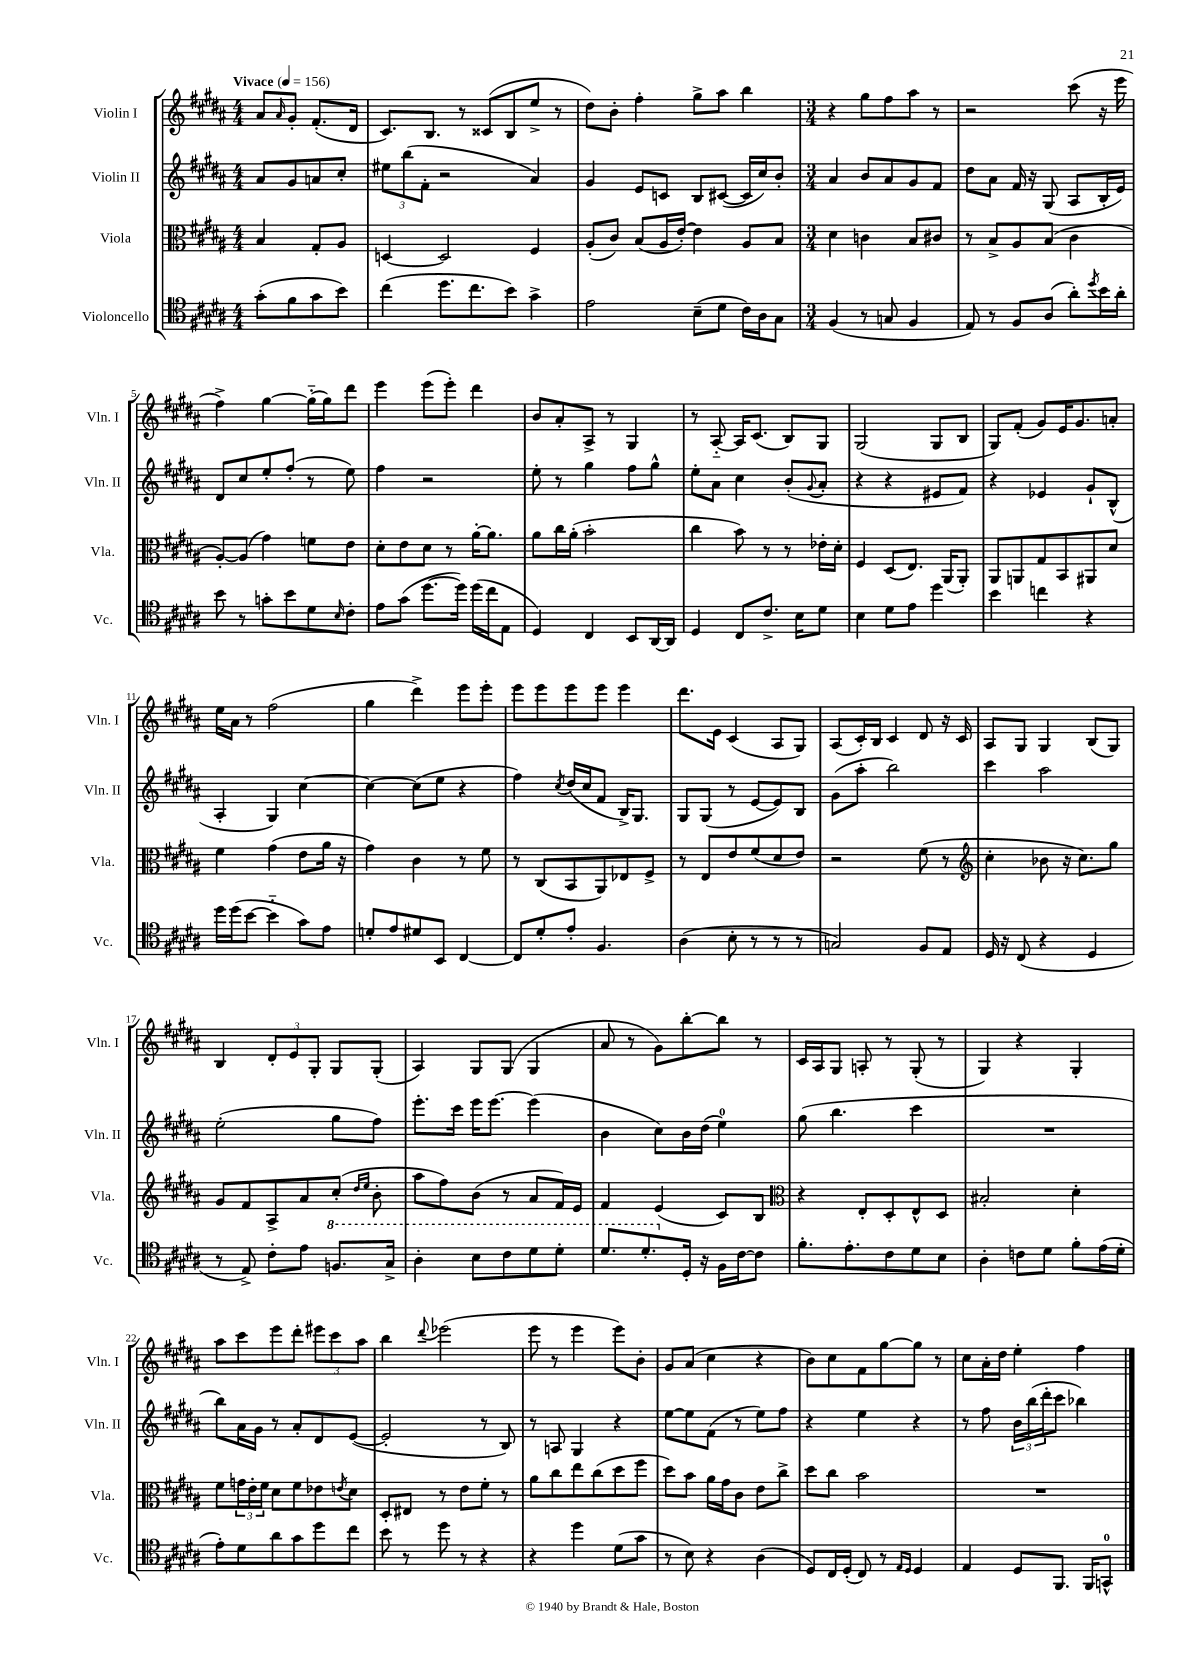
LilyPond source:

<<
\new StaffGroup <<
\new Staff = "s0" \with { instrumentName = "Violin I" shortInstrumentName = "Vln. I" } {
    \clef treble \key b \major \numericTimeSignature \time 4/4 \partial 2 \tempo "Vivace" 4 = 156
    ais'8 \grace { ais'16 } gis'8-. fis'8.-.( dis'16 |
    cis'8.) b8. r8 cisis'8( b8 e''8-> r8 |
    dis''8) b'8-. fis''4-. gis''8-> ais''8 b''4 |
    \numericTimeSignature \time 3/4 r4 gis''8 fis''8 ais''8 r8 |
    r2 cis'''8( r16 e'''16 |
    fis''4->) gis''4~ gis''16-_( gis''16) dis'''8 |
    e'''4 e'''8( e'''8-.) dis'''4 |
    b'8 ais'8-. ais8-> r8 gis4 |
    r8 ais8~-_ ais16 cis'8.( b8) gis8 |
    gis2( gis8 b8 |
    gis8) fis'8-.( gis'8) e'16 gis'8. a'8-. |
    e''16 ais'16 r8 fis''2( |
    gis''4 dis'''4->) e'''8 e'''8-. |
    e'''8 e'''8 e'''8 e'''8 e'''4 |
    dis'''8. e'16 cis'4( ais8 gis8) |
    ais8( cis'16-.) b16 cis'4 dis'8 r16 cis'16 |
    ais8 gis8 gis4 b8( gis8) |
    b4 \tuplet 3/2 { dis'8-. e'8 gis8-. } gis8 gis8-.( |
    ais4) gis8 gis8( gis4 |
    ais'8 r8 gis'8) b''8~-. b''8 r8 |
    cis'16 ais16 gis8 a8-. r8 gis8-.( r8 |
    gis4) r4 gis4-. |
    ais''8 cis'''8 e'''8 dis'''8-. \tuplet 3/2 { eis'''8 cis'''8 ais''8 } |
    b''4 \appoggiatura { dis'''8 } ees'''2( |
    e'''8 r8 e'''4 e'''8) b'8-. |
    gis'8 ais'8( cis''4 r4 |
    b'8) cis''8 fis'8 gis''8~ gis''8 r8 |
    cis''8 ais'16-. dis''16 e''4-. fis''4 \bar "|." |
}
\new Staff = "s1" \with { instrumentName = "Violin II" shortInstrumentName = "Vln. II" } {
    \clef treble \key b \major \numericTimeSignature \time 4/4 \partial 2
    ais'8 gis'8 a'8 cis''8-. |
    \tuplet 3/2 { eis''8 b''8( fis'8-. } r2 ais'4) |
    gis'4 e'8 c'8 b8 cis'8~( cis'16 cis''16) b'8-. |
    \numericTimeSignature \time 3/4 ais'4 b'8 ais'8 gis'8 fis'8 |
    dis''8 ais'8 fis'16 r16 gis8( ais8 b16-. e'16) |
    dis'8 cis''8 e''8-. fis''8-.( r8 e''8) |
    fis''4 r2 |
    e''8-. r8 gis''4 fis''8 gis''8-^ |
    e''8-. ais'8 cis''4 b'8-.( \appoggiatura { gis'8 } ais'8-. |
    r4 r4 eis'8 fis'8) |
    r4 ees'4 gis'8-! b8-^( |
    ais4-. gis4) cis''4~ |
    cis''4~ cis''8( e''8 r4 |
    fis''4) \acciaccatura { cis''8 } dis''16( cis''16 fis'8 b16->) gis8. |
    gis8 gis8( r8 e'8~ e'8) b8 |
    gis'8( ais''8-. b''2) |
    cis'''4 ais''2 |
    e''2-.( gis''8 fis''8) |
    e'''8.-. cis'''16 e'''16 e'''8.~ e'''4( |
    b'4 cis''8) b'16 dis''16( e''4-0) |
    gis''8( b''4. cis'''4 |
    R2. |
    b''8) ais'16 gis'16 r8 ais'8-. dis'8 e'8~( |
    e'2-. r8 b8) |
    r8 a8 gis4 r4 |
    e''8~ e''8 fis'8( r8 e''8) fis''8 |
    r4 e''4 r4 |
    r8 fis''8 \tuplet 3/2 { b'16 b''16( dis'''16-. } cis'''8 bes''4) \bar "|." |
}
\new Staff = "s2" \with { instrumentName = "Viola" shortInstrumentName = "Vla." } {
    \clef alto \key b \major \numericTimeSignature \time 4/4 \partial 2
    b4 gis8-. ais8 |
    d4~ d2 fis4 |
    ais8-.( cis'8) b8( ais16 e'16~-.) e'4 ais8 b8 |
    \numericTimeSignature \time 3/4 dis'4 c'4 b8 cis'8 |
    r8 b8-> ais8 b8( cis'4 |
    ais8~-.) ais8( gis'4) f'8 e'8 |
    dis'8-. e'8 dis'8 r8 ais'16~-. ais'8. |
    ais'8 cis''16 ais'16-.( b'2-. |
    cis''4 b'8) r8 r8 ees'16-. dis'16-. |
    fis4 dis8( e8.) ais,16( ais,8-.) |
    ais,8 a,8 gis8 b,8 ais,8 dis'8 |
    fis'4 gis'4( e'8 ais'16 r16 |
    gis'4) cis'4 r8 fis'8 |
    r8 cis8( b,8 ais,8) ees8 fis8-> |
    r8 e8 e'8 fis'8( dis'8 e'8) |
    r2 fis'8( r8 |
    \clef treble cis''4-. bes'8 r16 cis''8.) gis''8 |
    gis'8 fis'8 ais8-> ais'8 cis''8-.( \grace { dis''16 e''16 } b'8-. |
    ais''8 fis''8) b'8( r8 ais'8 fis'16) e'16 |
    fis'4 e'4( cis'8) b8 |
    \clef alto r4 e8-. dis8-. e8-^ dis8 |
    bis2-. dis'4-. |
    fis'8 \tuplet 3/2 { g'16 e'16-. fis'16 } dis'8 fis'8 ees'8 \acciaccatura { e'8 } dis'8 |
    dis8-. eis8 r8 e'8 fis'8-. r8 |
    ais'8 cis''8 e''8 cis''8( dis''8 fis''8 |
    dis''8) b'8 ais'16 gis'16 cis'8 e'8 cis''8-> |
    dis''8 cis''8 b'2 |
    R2. \bar "|." |
}
\new Staff = "s3" \with { instrumentName = "Violoncello" shortInstrumentName = "Vc." } {
    \clef tenor \key b \major \numericTimeSignature \time 4/4 \partial 2
    gis'8-.( fis'8 gis'8 b'8) |
    cis''4( dis''8. cis''8. b'8) gis'4-> |
    e'2 b8--( dis'8 cis'16) ais16 gis8 |
    \numericTimeSignature \time 3/4 fis4( r8 g8 fis4 |
    e8) r8 fis8 ais8( ais'8-.) \acciaccatura { dis''8 } b'16 ais'16-. |
    b'8 r8 g'8-. b'8 dis'8 \grace { b16 } cis'8-. |
    e'8 gis'8( dis''8.~ dis''16) dis''16( cis''16 e8 |
    dis4) cis4 b,8 ais,16~ ais,16 |
    dis4 cis8 cis'8.-> b16 dis'8 |
    b4 dis'8 e'8 dis''4 |
    b'4 c''4 r4 |
    dis''16 dis''16( b'8~ b'4-_ gis'8) e'8 |
    d'8-. e'8 dis'8 b,8 cis4~ |
    cis8 dis'8-. e'8-. fis4. |
    ais4( b8-. r8 r8 r8 |
    g2) fis8 e8 |
    dis16 r16 cis8( r4 dis4 |
    r8 e8->) cis'8-. e'8 \ottava #1 f'8. gis'16-> |
    ais'4-. b'8 cis''8 dis''8 dis''8-. |
    dis''8. dis''8.-. \ottava #0 dis16-. r16 fis16 cis'16~ cis'8 |
    fis'8.-. e'8.-. cis'8 dis'8 b8 |
    ais4-. c'8 dis'8 fis'8-. e'16( dis'16-. |
    e'8-.) dis'8 ais'8 gis'8 dis''8 cis''8 |
    b'8 r8 dis''8 r8 r4 |
    r4 dis''4 dis'8( gis'8 |
    r8 b8) r4 ais4( |
    dis8) cis16 dis16-.( cis8) r8 \grace { e16 dis16 } dis4 |
    e4 dis8 fis,8. fis,16 g,8-0-^ \bar "|." |
}
>>
>>
